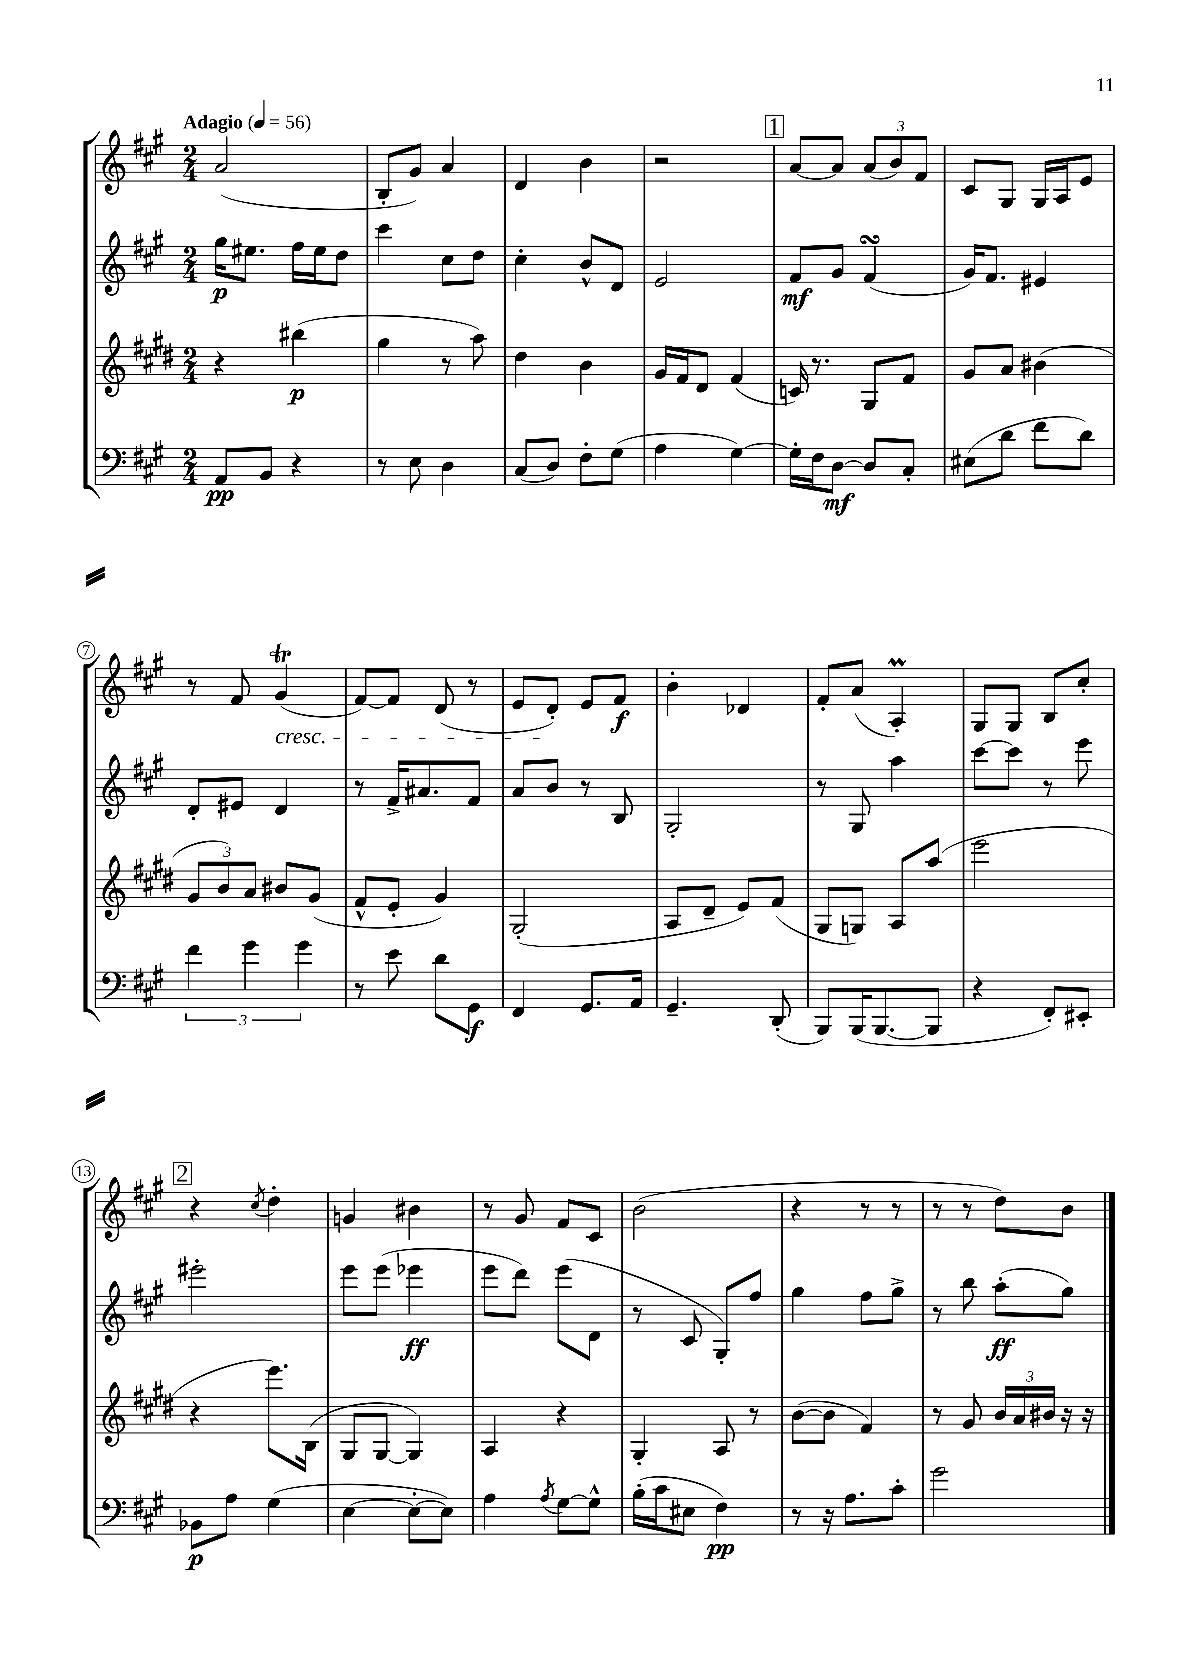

**kern	**kern	**kern	**kern
*staff4	*staff3	*staff2	*staff1
*clefF4	*clefG2	*clefG2	*clefG2
*k[f#c#g#]	*k[f#c#g#d#]	*k[f#c#g#]	*k[f#c#g#]
*M2/4	*M2/4	*M2/4	*M2/4
*MM56	*MM56	*MM56	*MM56
8AA/L	4r	16gg#\LK	(2a/
.	.	8.ee#\J	.
8BB/J	.	.	.
4r	(4bb#\	16ff#\LL	.
.	.	16ee#\J	.
.	.	8dd\J	.
=	=	=	=
8r	4gg#\	4ccc#\	8B'/L
8E\	.	.	8g#/J)
4D\	8r	8cc#\L	4a/
.	8aa\)	8dd\J	.
=	=	=	=
(8C#/L	4dd#\	4cc#'\	4d/
8D/J)	.	.	.
8F#'\L	4b\	8b^^/L	4b\
(8G#\J	.	8d/J	.
=	=	=	=
4A\	16g#/LL	2e/	2r
.	16f#/J	.	.
.	8d#/J	.	.
[4G#\)	(4f#/	.	.
=	=	=	=
16G#'\]LL	16c/)	8f#/L	[8a/L
16F#\J	8.r	.	.
[8D\J	.	8g#/J	8a/]J
8D/]L	8G#/L	(4f#/	(12a/L
.	.	.	12b/)
8C#'/J	8f#/J	.	.
.	.	.	12f#/J
=	=	=	=
(8E#\L	8g#/L	16g#/LK)	8c#/L
.	.	8.f#/J	.
8d\J	8a/J	.	8G#/J
8f#\L	(4b#\	4e#/	16G#/LL
.	.	.	16A/J
8d\J)	.	.	8e/J
=	=	=	=
6f#\	12g#/L	8d'/L	8r
.	12b/)	.	.
.	.	8e#/J	8f#/
6g#\	12a/J	.	.
.	8b#/L	4d/	(4g#/
6g#\	.	.	.
.	(8g#/J	.	.
=	=	=	=
8r	8f#^^/L	8r	[8f#/L)
8e\	8e'/J	16f#^/LK	8f#/]J
.	.	8.a#/	.
8d\L	4g#/)	.	(8d/
8GG#\J	.	8f#/J	8r
=	=	=	=
4FF#/	(2G#'/	8a/L	8e/L
.	.	8b/J	8d'/J)
8.GG#/L	.	8r	8e/L
.	.	8B/	8f#/J
16AA/Jk	.	.	.
=	=	=	=
4.GG#~/	8A/L	2G#'/	4b'\
.	8d#~/J	.	.
.	8e/L)	.	4d-/
(8DD'/	(8f#/J	.	.
=	=	=	=
8BBB/L)	8G#/L	8r	8f#'/L
(16BBB/K	8G/J)	8G#/	(8a/J
[8.BBB/	.	.	.
.	8A/L	4aa\	4A'/)
8BBB/]J	(8aa/J	.	.
=	=	=	=
4r	2eee\	[8ccc#\L	8G#/L
.	.	8ccc#\]J	8G#/J
8FF#'/L)	.	8r	8B/L
8EE#'/J	.	8eee\	8cc#'/J
=	=	=	=
8BB-\L	4r	2eee#'\	4r
8A\J	.	.	.
.	.	.	8qcc#/
(4G#\	8.eee\L)	.	4dd'\
.	(16B\Jk	.	.
=	=	=	=
[4E\	8G#/L	8eee\L	4g/
.	[8G#/J	(8eee\J	.
8E'\_L	4G#/])	4eee-\	4b#\
8E\]J)	.	.	.
=	=	=	=
4A\	4A/	8eee\L	8r
.	.	8ddd\J)	8g#/
8qA/	.	.	.
[8G#\L	4r	(8eee\L	8f#/L
8G#^^\]J	.	8d\J	8c#/J
=	=	=	=
(16B'\LL	4G#'/	8r	(2b\
16c#\J	.	.	.
8E#\J	.	8c#/	.
4F#\)	8A/	8G#'/L)	.
.	8r	8ff#/J	.
=	=	=	=
8r	([8b\L	4gg#\	4r
16r	8b\]J	.	.
8.A\L	.	.	.
.	4f#/)	8ff#\L	8r
8c#'\J	.	8gg#^\J	8r
=	=	=	=
2g#\	8r	8r	8r
.	8g#/	8bb\	8r
.	24b/LL	(8aa'\L	8dd\L)
.	24a/	.	.
.	24b#/JJ	.	.
.	16r	8gg#\J)	8b\J
.	16r	.	.
==	==	==	==
*-	*-	*-	*-
